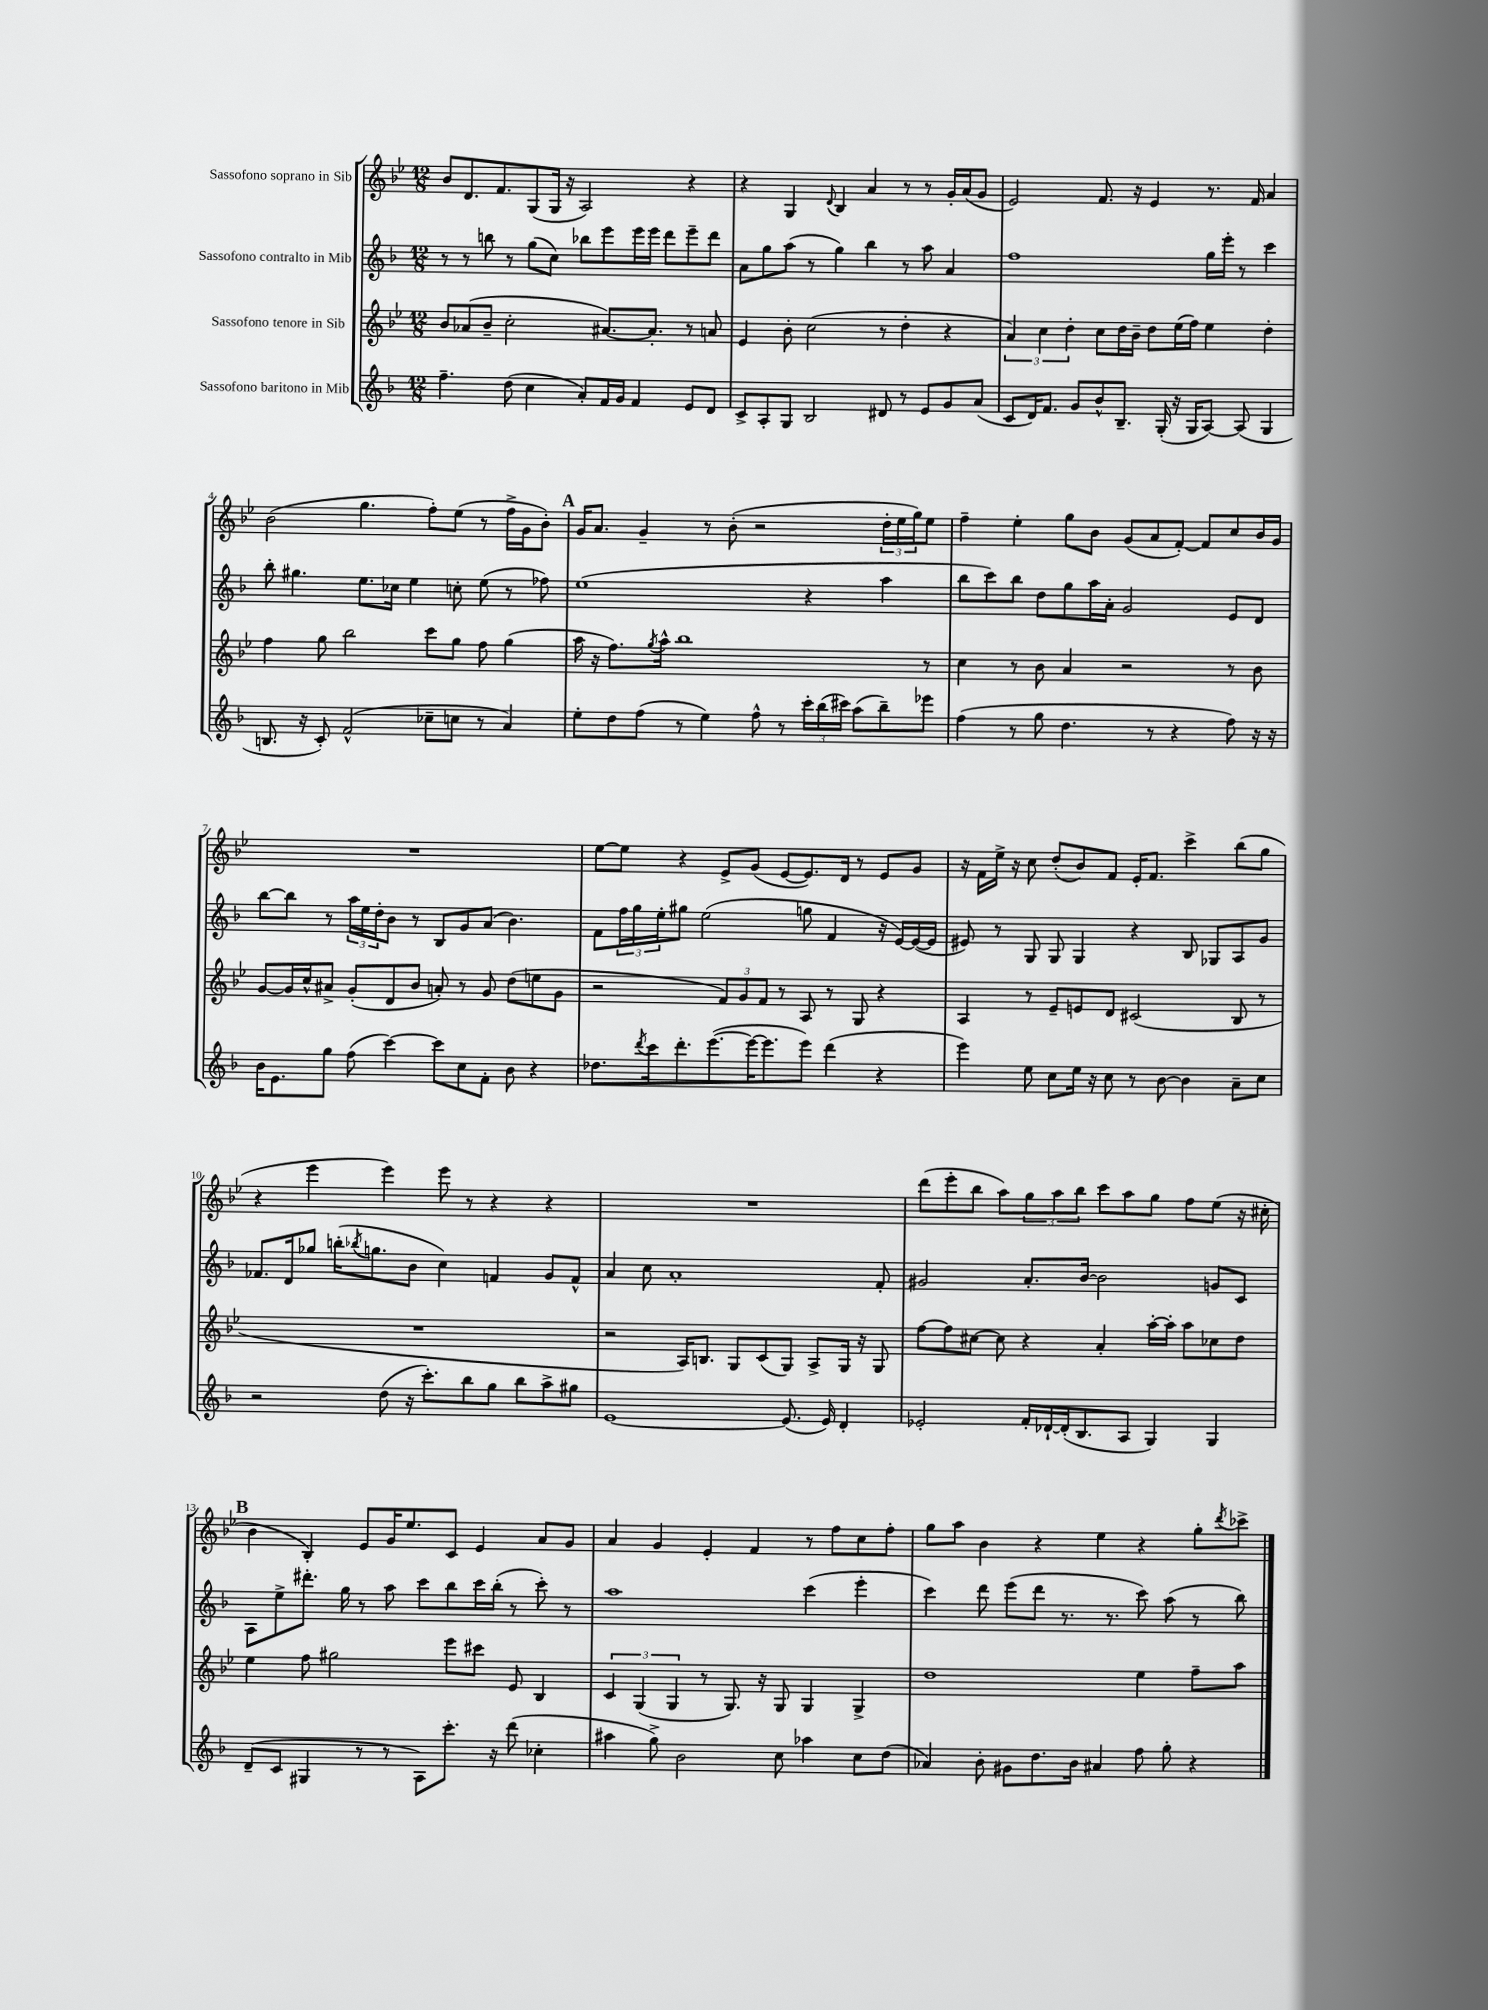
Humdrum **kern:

**kern	**kern	**kern	**kern
*part4	*part3	*part2	*part1
*staff4	*staff3	*staff2	*staff1
*I"Sassofono baritono in Mib	*I"Sassofono tenore in Sib	*I"Sassofono contralto in Mib	*I"Sassofono soprano in Sib
*clefG2	*clefG2	*clefG2	*clefG2
*k[b-]	*k[b-e-]	*k[b-]	*k[b-e-]
*M12/8	*M12/8	*M12/8	*M12/8
=1	=1	=1	=1
4.ff~\	8b-/L	8r	8b-/L
.	(8a-X/	8r	8.d/
.	8b-~/J	8bbn\	.
.	.	.	8.f/
(8dd\	2cc'\	8r	.
4cc\	.	(8gg\L	(8G/
.	.	8cc\J)	16G/Jk
.	.	.	16r
8a'/L)	.	8bb-X\L	2A/)
16f/L	[8.a#X/L)	8eee\	.
16g/JJ	.	.	.
4f/	.	16eee\L	.
.	8.a#'/J]	16eee\JJ	.
.	.	8ddd\L	.
8e/L	8r	8eee~\	4r
8d/J	8an/	8ddd\J	.
=2	=2	=2	=2
8c^/L	4e-/	8a\L	4r
8A'/	.	8gg\	.
8G/J	8b-'\	(8aa\J	4G/
2B-/	(2cc\	8r	.
.	.	.	8qqd/
.	.	4gg\)	4B-/
.	.	4bb-\	4a/
8d#X/	8r	.	.
8r	4dd'\	8r	8r
8e/L	.	8aa\	8r
8g/	4r	4a/	16g'/LL
.	.	.	(16a/J
(8a/J	.	.	8g/J
=3	=3	=3	=3
8c/L	6a/)	1ff	2e-/)
16d/K)	.	.	.
.	6cc\	.	.
8.f/J	.	.	.
.	6dd'\	.	.
8g/L	.	.	.
8b-^^/	8cc\L	.	8.f/
8.B-~/J	16dd\L	.	.
.	16b-~\JJ	.	16r
.	8dd\L	.	4e-/
(16G'/	.	.	.
16r	(16ee-\L	.	.
16G/KL	16ff\JJ)	.	.
[8A/J)	4ee-\	16gg\LL	8.r
.	.	16eee'\JJ	.
(8A/]	.	8r	.
.	.	.	16f/
4G/	4dd'\	4ccc\	4a/
!!LO:LB:g=z
=4	=4	=4	=4
8.Bn/	4ff\	8bb-'\	(2b-\
.	.	4.gg#X\	.
16r	.	.	.
8c'/)	8gg\	.	.
(2f^^/	2bb-\	.	.
.	.	8.ee\L	4.gg\
.	.	16cc-X\Jk	.
.	.	4ee\	.
8cc-X~\L	8ccc\L	.	8ff'\L)
8ccn\J	8gg\J	8ccn'\	(8ee-\J
8r	8ff\	(8ee\	8r
4a/)	(4gg\	8r	16ff^\LL
.	.	.	16g\J
.	.	8ff-X\)	8b-'\J)
!!LO:REH:place=s1:t=A
=5	=5	=5	=5
8ee'\L	16aa\	(1ee	16g/KL
.	16r	.	8.a/J
8dd\	8.ff\L)	.	.
(8ff\J	.	.	4g~/
.	8qgg/	.	.
.	16aa^^\Jk	.	.
8r	1bb-	.	.
4ee\)	.	.	8r
.	.	.	(8b-'\
8ff^^\	.	.	2r
8r	.	.	.
24ccc'\LL	.	4r	.
(24bb-\	.	.	.
24ccc#X\JJ)	.	.	.
(8aa\L	.	.	.
8bb-~\)	.	4aa\	24dd'\LL
.	.	.	24ee-\
.	.	.	24gg\J)
8eee-X\J	8r	.	8ee-\J
=6	=6	=6	=6
(4ff\	4cc\	8bb-\L	4ff~\
.	.	8ccc\)	.
8r	8r	8bb-\J	4ee-'\
8gg\	8b-\	8dd\L	.
4.dd\	4a/	8gg\	8gg\L
.	.	16aa\L	8b-\J
.	.	16a'\JJ	.
.	2r	2g/	(8g/L
8r	.	.	8a/
4r	.	.	[8f'/J)
.	.	.	8f/L]
8ff\)	8r	8e/L	8cc/
16r	8b-\	8d/J	16b-/L
16r	.	.	16g/JJ
!!LO:LB:g=z
=7	=7	=7	=7
16b-\KL	[8g/L	[8bb-\L	1.r
8.e\	.	.	.
.	16g/L]	8bb-\J]	.
.	16cc^^/J	.	.
8gg\J	8a#X^/J	8r	.
(8ff\	(8g'/L	24aa\LL	.
.	.	24ee\	.
.	.	24dd'\J	.
[4ccc\)	8d/	8b-\J	.
.	8b-/J	8r	.
8ccc\L]	8an'/)	8B-/L	.
8cc\	8r	8g/	.
8f'\J	8g/	(8a/J	.
8b-\	(8dd\L	4.b-\)	.
4r	8een\	.	.
.	8g\J	.	.
=8	=8	=8	=8
8.dd-X\L	2r	8f\L	[8ee-\L
.	.	24ff\L	8ee-\J]
.	.	24gg\	.
8qddd/	.	.	.
16ccc\k	.	.	.
.	.	24ee'\J	.
8.ddd'\	.	8gg#X\J	4r
.	.	(2ee\	.
([8.eee\	.	.	.
.	12f/L)	.	8e-^/L
.	12g/	.	.
16eee\K_	.	.	(8g/J
.	12f/J	.	.
8.eee\]	.	.	.
.	8r	.	[8e-/L
8eee\J)	8A/	8ggn\	8.e-/])
(4ddd\	8r	4f/	.
.	.	.	16d/Jk
.	8G/	.	8r
4r	4r	16r	8e-/L
.	.	[16e/LL)	.
.	.	(16e/_	8g/J
.	.	16e/JJ]	.
=9	=9	=9	=9
4eee\)	4A/	8e#X/)	16r
.	.	.	16f\LL
.	.	8r	16ee-^\JJ
.	.	.	16r
8ee\	8r	8G/	8cc\
8cc\L	8e-~/L	8G/	(8dd'/L
16ee\Jk	8en/	4G/	8b-/)
16r	.	.	.
8cc\	8d/J	.	8f/J
8r	(2c#X/	4r	16e-'/KL
.	.	.	8.f/J
[8b-\	.	.	.
4b-\]	.	8B-/	4ccc^\
.	.	8G-X/L	.
8a~\L	8B-/	8A/	(8bb-\L
8cc\J	8r	8g/J	8gg\J
!!LO:LB:g=z
=10	=10	=10	=10
2r	1.r	8.f-X/L	4r
.	.	16d/k	.
.	.	8gg-X/J	4eee-\
.	.	(16bbn'\KL	.
.	.	8qbb-X/	.
.	.	8.ggn\	.
(8dd\	.	.	4eee-\)
16r	.	8b-\J	.
8.ccc'\L)	.	.	.
.	.	4cc\)	8eee-\
8bb-\	.	.	8r
8gg\J	.	4fn/	4r
8bb-\L	.	.	.
8aa^\	.	8g/L	4r
8gg#X\J	.	8f^^/J	.
=11	=11	=11	=11
[1e	2r	4a/	1.r
.	.	8cc\	.
.	.	1a'	.
.	16A/KL)	.	.
.	8.Bn/J	.	.
.	8G/L	.	.
.	(8c/	.	.
(8.e/]	8G/J)	.	.
.	8A^/L	.	.
16e/)	.	.	.
4d'/	16G/Jk	.	.
.	16r	.	.
.	8G/	8f'/	.
=12	=12	=12	=12
2e-X'/	[8ff\L	2g#X/	(8ddd\L
.	8ff\]	.	8eee-'\
.	[8cc#X\J	.	8bb-\J
.	8cc#\]	.	8aa\L)
16f'/LL	4r	8.a'/L	12gg\
[16d-X`/	.	.	.
.	.	.	12aa\
(16d-'/J]	.	.	.
.	.	.	12bb-\J
8.B-/	.	[16b-/Jk	.
.	4a'/	2b-\]	8ccc\L
8A/J	.	.	8aa\
4G/)	[16aa'\LL	.	8gg\J
.	16aa'\JJ]	.	.
.	8aa\L	.	8ff\L
4G/	8cc-X\	8gn/L	(8ee-\J
.	8dd\J	8c/J	16r
.	.	.	16cc#X'\
!!LO:LB:g=z
!!LO:REH:place=s1:t=B
=13	=13	=13	=13
(8d~/L	4ee-\	8A\L	4b-\
8c/J	.	8ee^\	.
4G#X/	8ff\	8.ddd#X'\J	4B-'/)
.	2gg#X\	.	.
.	.	16gg\	.
8r	.	8r	8e-/L
8r	.	8aa\	16g/K
.	.	.	8.ee-/
8A\L)	.	8ccc\L	.
8.ccc'\J	8eee-\L	8bb-\	8c/J
.	8ccc#X\J	16ccc\L	4e-/
16r	.	(16bb-'\JJ	.
(8ddd\	8e-/	8r	.
4cc-X'\	4B-/	8ccc'\)	8a/L
.	.	8r	8g/J
=14	=14	=14	=14
4aa#X\	6c/	1aa	4a/
.	(6G/	.	.
8gg^\)	.	.	4g/
.	6G/	.	.
2b-\	.	.	.
.	8r	.	4e-'/
.	8.G/)	.	.
.	.	.	4f/
.	16r	.	.
8cc\	8G/	.	.
4aa-X\	4G/	(4ccc\	8r
.	.	.	8ff\L
8cc\L	4G^/	4eee'\	8cc\
(8dd\J	.	.	8ff'\J
=15	=15	=15	=15
4a-X/)	1dd	4ccc\)	8gg\L
.	.	.	8aa\J
8b-'\	.	8ddd\	4b-\
8g#X\L	.	(8eee\L	.
8.dd\	.	8ddd\J	4r
.	.	8.r	.
16b-\Jk	.	.	.
4a#X/	.	.	4ee-\
.	.	8.r	.
8ff\	4ee-\	8ccc\)	4r
8gg'\	.	(8aa\	.
4r	8ff~\L	8r	8gg'\L
.	.	.	8qddd/
.	8aa\J	8bb-\)	8ccc-X^\J
==	==	==	==
*-	*-	*-	*-
